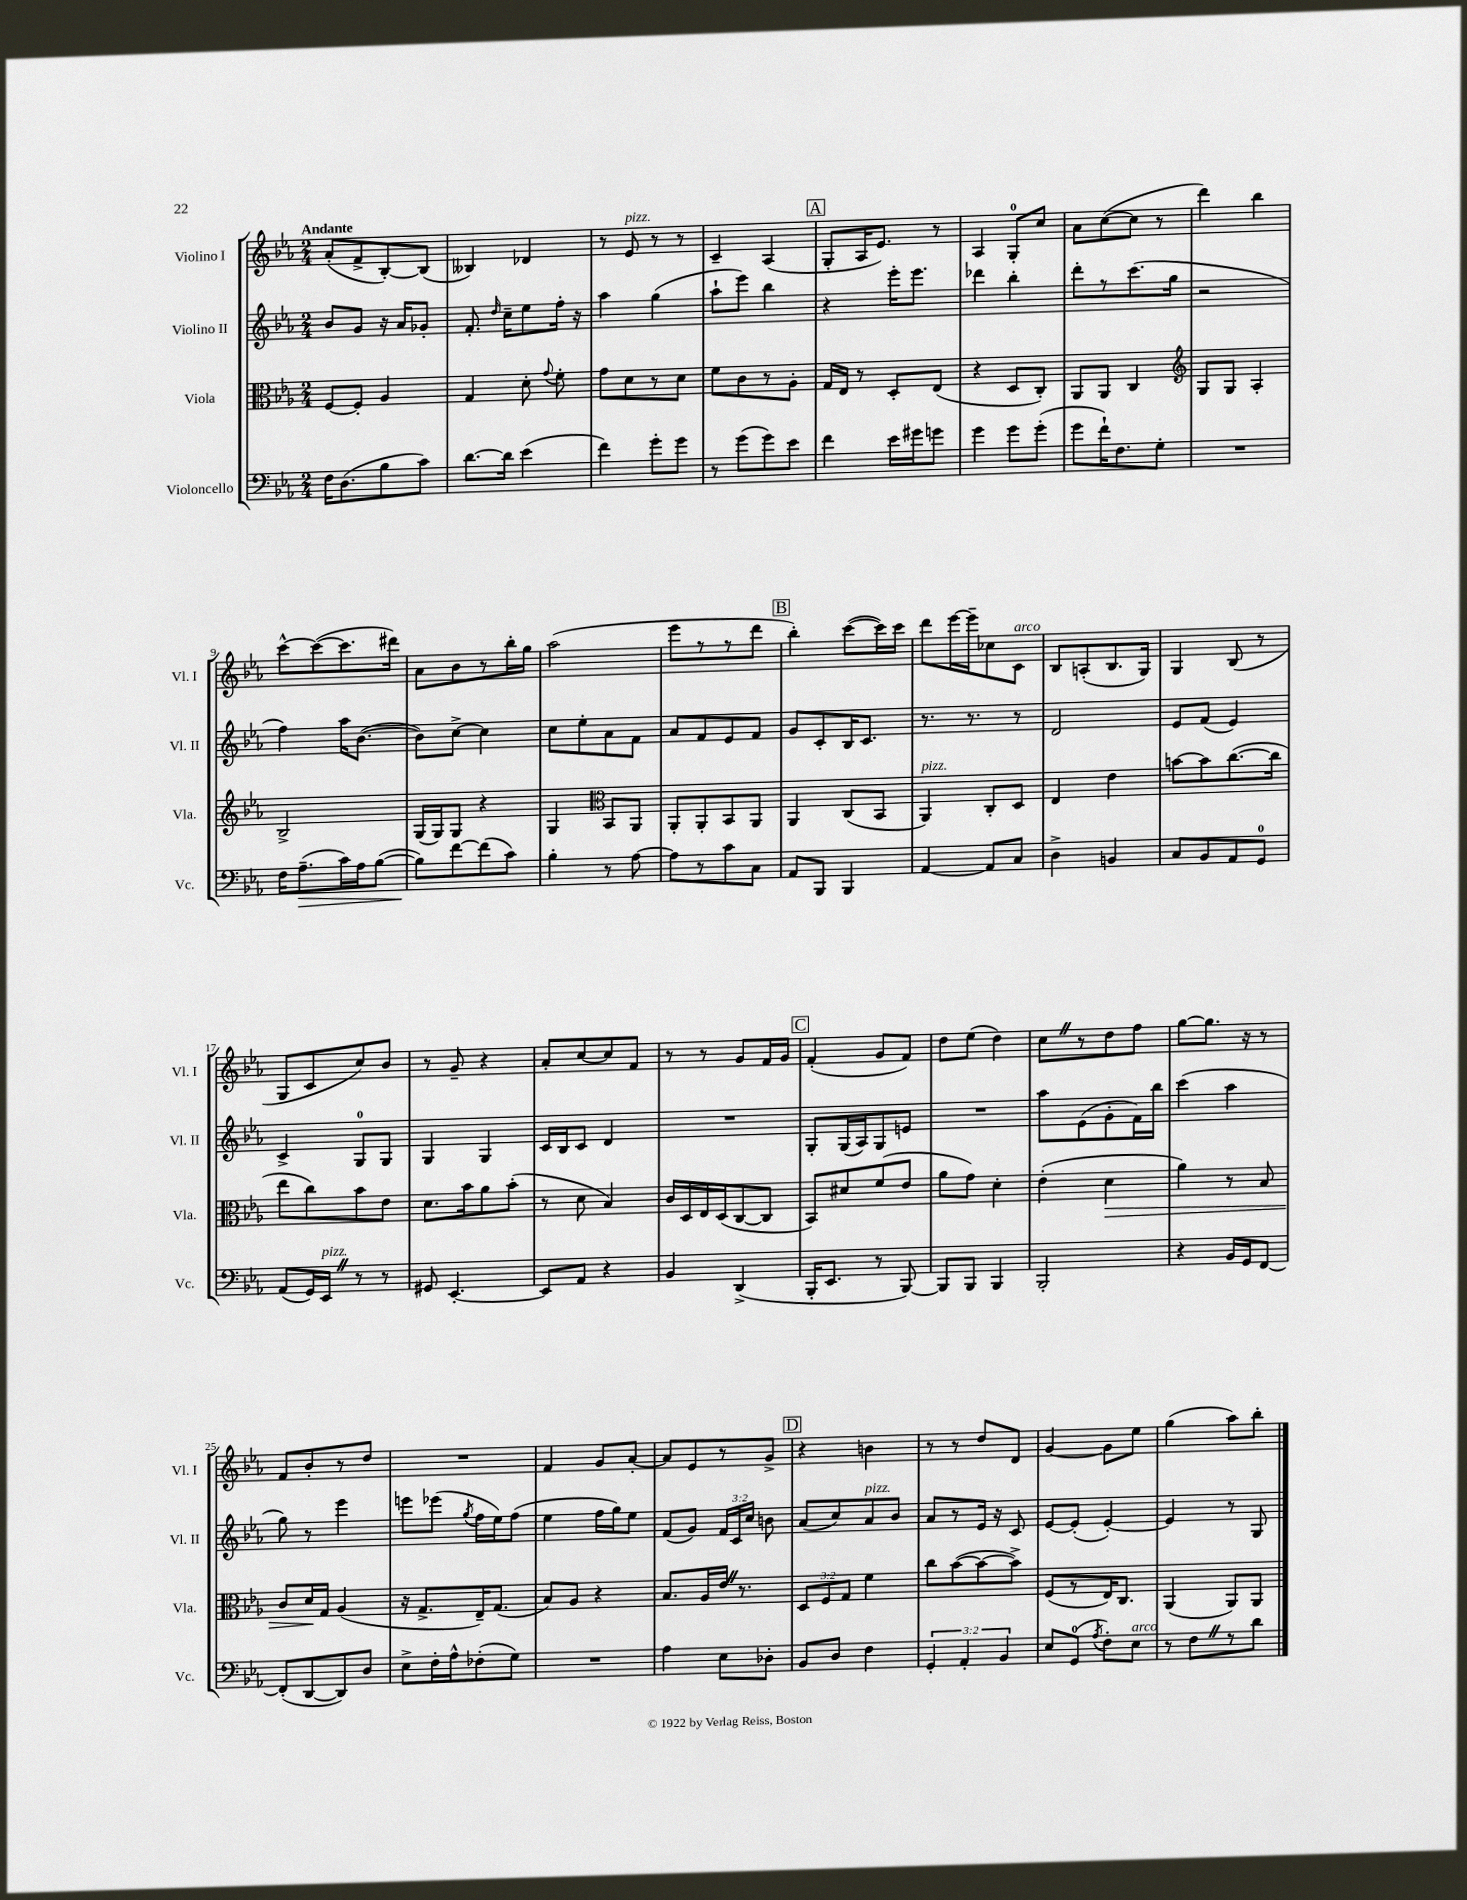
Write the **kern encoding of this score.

**kern	**kern	**kern	**kern
*staff4	*staff3	*staff2	*staff1
*clefF4	*clefC3	*clefG2	*clefG2
*k[b-e-a-]	*k[b-e-a-]	*k[b-e-a-]	*k[b-e-a-]
*M2/4	*M2/4	*M2/4	*M2/4
16F	[8F	8b-	(8a-'
(8.D	.	.	.
.	8F']	8g	8f^
8B-	4A-	16r	[8B-')
.	.	16a-	.
8c)	.	8g-'	(8B-]
=	=	=	=
[8.d	4G	8.f'	4B--)
.	.	16qqdd	.
16d]	.	16cc~	.
(4e-	8d'	8ee-	4d-
.	8qqg	.	.
.	8f'	16ff'	.
.	.	16r	.
=	=	=	=
4f)	8g	4aa-	8r
.	8d	.	8e-
8g'	8r	(4gg	8r
8g	8d	.	8r
=	=	=	=
8r	8f	8aa-`	4c~
(8g	8c	8eee-)	.
8g)	8r	4bb-	(4A-
8e-	8A-'	.	.
=	=	=	=
4f	16G	4r	8G'
.	16E-	.	.
.	8r	.	16A-
.	.	.	8.e-)
16e-	8D'	16eee-'	.
16g#	.	8.eee-	.
8g	(8E-	.	8r
=	=	=	=
4g	4r	4ddd-	4A-
8g	8D	4bb-'	8G'
(8g'	8C')	.	8cc
=	=	=	=
8g	8AA-	8ddd'	8a-
16f`)	8AA-	8r	([8cc
8.F	.	.	.
.	4C	(8.ccc	8cc]
8G'	.	.	8r
.	.	16gg	.
=	=	=	=
*	*clefG2	*	*
2r	8G	2r	4ddd)
.	8G	.	.
.	4A-'	.	4bb-
=	=	=	=
16F	2B-^	4ff)	[8ccc^^
(8.A-~	.	.	.
.	.	.	(8ccc_
16c)	.	16aa-	8.ccc]
16A-	.	([8.b-	.
([8B-	.	.	.
.	.	.	16ddd#)
=	=	=	=
8B-])	(16G	8b-])	8a-
.	16G)	.	.
[8f	8G	[8cc^	8b-
(8f]	4r	4cc]	8r
8c)	.	.	16bb-'
.	.	.	16gg
=	=	=	=
4B-'	4G	8cc	(2aa-
.	.	8ee-'	.
*	*clefC3	*	*
8r	8BB-	8a-	.
[8A-	8AA-	8f	.
=	=	=	=
8A-]	8AA-'	8a-	8eee-
8r	8AA-'	8f	8r
8c	8BB-	8e-	8r
8C	8AA-	8f	8ddd
=	=	=	=
8AA-	4AA-	8g	4bb-')
8BBB-	.	8c'	.
4BBB-	(8C	16B-	([8ccc
.	.	8.c	.
.	8BB-	.	16ccc])
.	.	.	16ccc
=	=	=	=
[4AA-	4AA-)	8.r	8ddd
.	.	.	[16eee-
.	.	8.r	16eee-~]
8AA-]	8C'	.	8cc-
8C	8D	8r	8c
=	=	=	=
4D^	4E-	2d	8B-
.	.	.	(8A'
4BB	4e-	.	8.B-
.	.	.	16G)
=	=	=	=
8C	[8b	8e-	4G
8BB-	8b]	(8f	.
8AA-	([8.cc	4e-)	(8B-
8GG	.	.	8r
.	16cc]	.	.
=	=	=	=
(8AA-	8ee-	4c^	8G
16GG)	8cc)	.	8c
16EE-	.	.	.
8r	8b-	8G	8cc)
8r	8e-	8G	8b-
=	=	=	=
8GG#	8.d	4G	8r
[4.EE-'	.	.	8g~
.	16b-	.	.
.	8a-	4G	4r
.	(8b-'	.	.
=	=	=	=
8EE-]	8r	16c	8a-'
.	.	16B-	.
8AA-	8d	8c	[8cc
4r	4B-)	4d	8cc]
.	.	.	8f
=	=	=	=
4BB-	16c	2r	8r
.	16D	.	.
.	16E-	.	8r
.	(16D	.	.
(4DD^	[8C	.	8g
.	8C]	.	16f
.	.	.	16g
=	=	=	=
16BBB-'	8BB-)	8G'	(4f'
8.EE-	.	.	.
.	8d#	(16G	.
.	.	16A-)	.
8r	(8f	8G	8g
[8BBB-)	8e-	8e	8f)
=	=	=	=
8BBB-]	8a-	2r	8dd
8BBB-	8g)	.	(8ee-
4BBB-	4d'	.	4dd)
=	=	=	=
2BBB-'	(4e-'	8aa-	8cc
.	.	(8e-	8r
.	4d	8g'	8dd
.	.	16f)	8ff
.	.	16bb-	.
=	=	=	=
4r	4a-)	(4ccc	[8gg
.	.	.	8.gg]
16BB-	8r	4aa-	.
16GG	.	.	16r
[8FF	8B-	.	8r
=	=	=	=
(8FF']	8c	8gg)	8f
[8DD	16d	8r	8b-'
.	16G	.	.
8DD])	(4A-	4eee-	8r
8D	.	.	8dd
=	=	=	=
8E-^	16r	8eee	2r
.	8.G^	.	.
16F'	.	(8eee-	.
16A-^^	.	.	.
.	.	8qgg	.
(8F-'	16E-~)	16ff	.
.	(8.G	16ee-)	.
8G)	.	(8ff	.
=	=	=	=
2r	8B-)	4ee-	4f
.	8A-	.	.
.	4r	16ff	8g
.	.	16gg)	.
.	.	8ee-	[8a-'
=	=	=	=
4A-	8.B-	(8f	8a-]
.	.	8g)	8e-
.	16A-	.	.
8E-	16e-	24f	8r
.	.	24c	.
.	8.r	.	.
.	.	24cc	.
8D-'	.	8b	8g^
=	=	=	=
8BB-	12D	(8a-	4r
.	12F	.	.
8D	.	8cc)	.
.	12G	.	.
4F	4f	8a-	4b
.	.	8b-	.
=	=	=	=
6GG'	8cc	8a-	8r
.	([8b-	8r	8r
6AA-'	.	.	.
.	8b-_	16e-	8dd
.	.	16r	.
6BB-	.	.	.
.	8b-^])	8c	8d
=	=	=	=
8E-	(8F	[8e-	[4g
(8GG	8r	(8e-']	.
8qA-	.	.	.
8F')	16E-)	[4e-')	8g]
.	8.C	.	.
8E-	.	.	8ee-
=	=	=	=
8r	(4AA-	4e-]	(4gg
8F	.	.	.
8r	8AA-)	8r	8aa-)
8d	8AA-	8G	8bb-'
==	==	==	==
*-	*-	*-	*-
